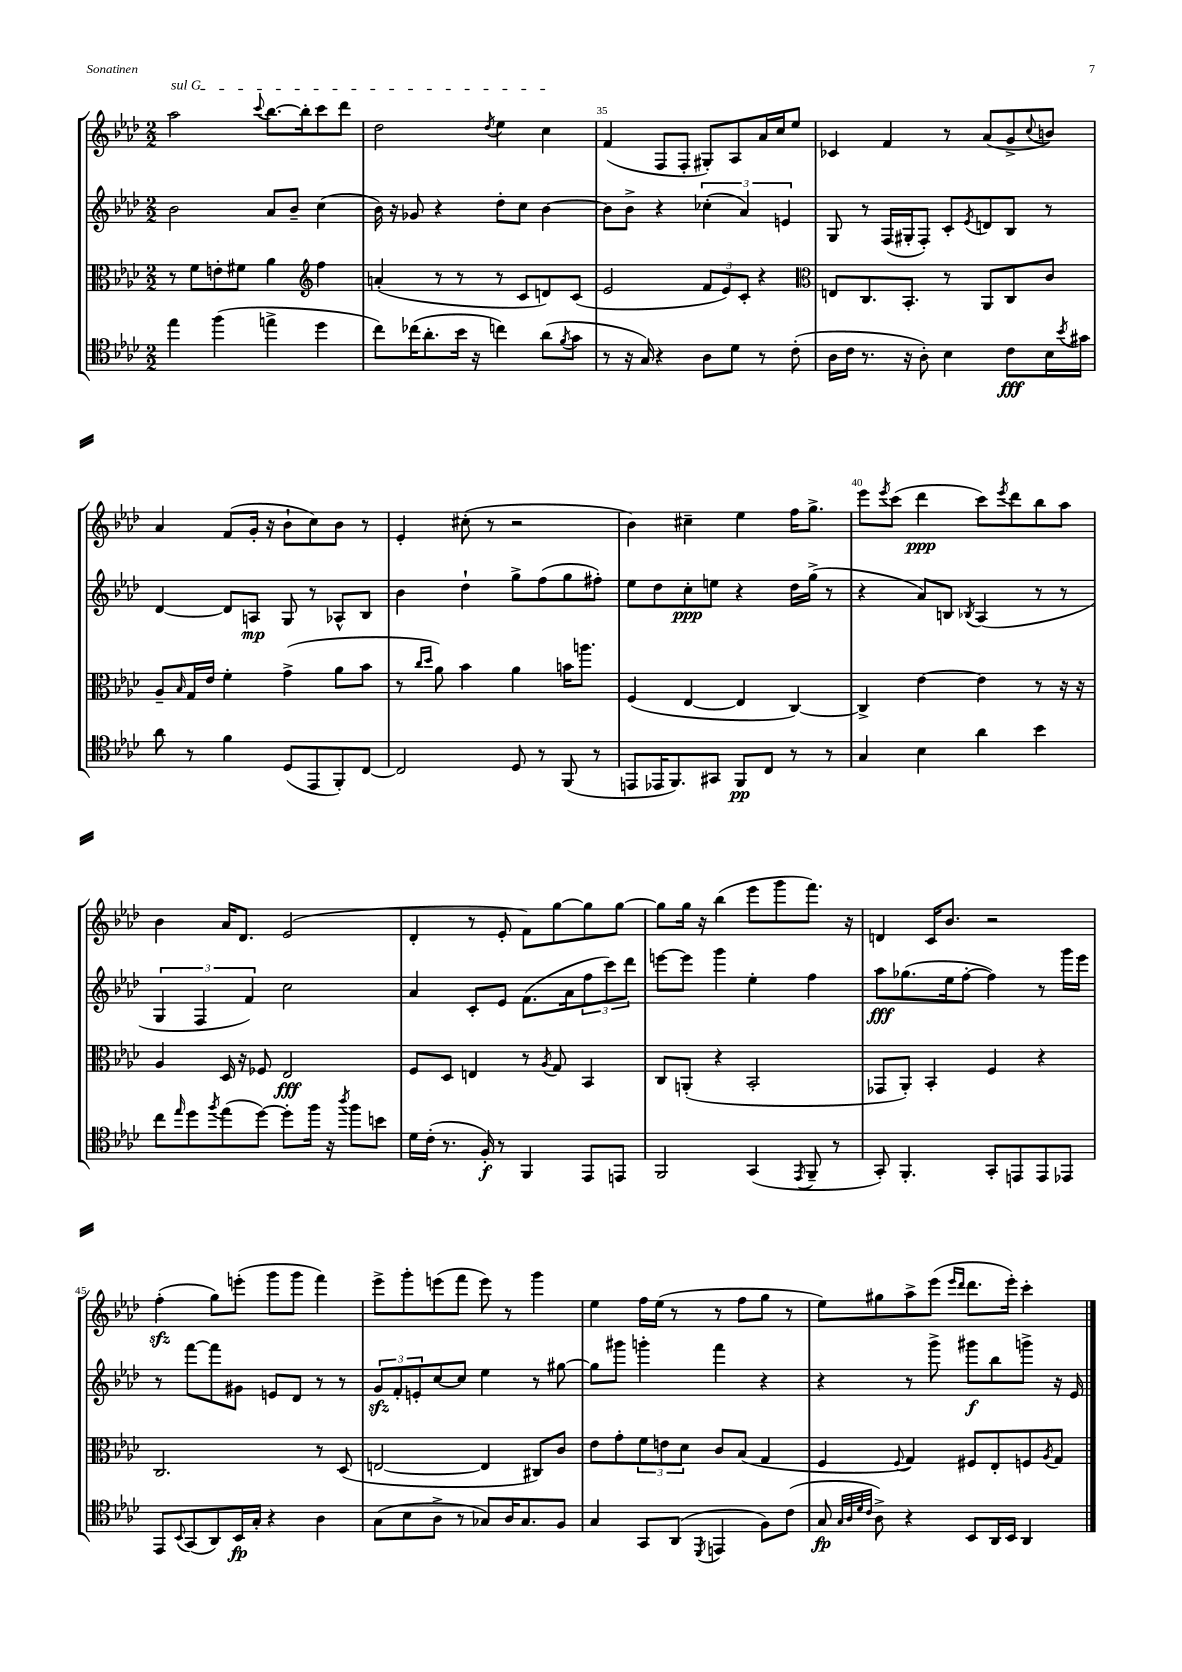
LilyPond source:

<<
\new StaffGroup <<
\new Staff = "s0" {
    \clef treble \key aes \major \numericTimeSignature \time 2/2
    \once \override TextSpanner.bound-details.left.text = \markup { \italic "sul G" } aes''2\startTextSpan \appoggiatura { c'''8 } bes''8.~ bes''16-. c'''8 des'''8 |
    des''2 \acciaccatura { des''8 } ees''4 c''4\stopTextSpan |
    f'4( f8 f8-. gis8-.) aes8 aes'16 c''16 ees''8 |
    ces'4 f'4 r8 aes'8( g'8-> \appoggiatura { c''8 } b'8) |
    aes'4 f'8( g'16-. r16 bes'8-! c''8) bes'8 r8 |
    ees'4-. cis''8-.( r8 r2 |
    bes'4) cis''4-- ees''4 f''16 g''8.-> |
    ees'''8 \acciaccatura { ees'''8 } c'''8( des'''4\ppp c'''8) \acciaccatura { ees'''8 } des'''8 bes''8 aes''8 |
    bes'4 aes'16 des'8. ees'2( |
    des'4-. r8 ees'8-. f'8) g''8~ g''8 g''8~ |
    g''8 g''16 r16 bes''4( ees'''8 g'''8 f'''8.) r16 |
    d'4 c'16 bes'8. r2 |
    f''4-.\sfz( g''8) e'''8-.( g'''8 g'''8 f'''4) |
    ees'''8-> g'''8-. e'''8( f'''8 e'''8) r8 g'''4 |
    ees''4 f''16 ees''16( r8 r8 f''8 g''8 r8 |
    ees''8) gis''8 aes''8-> ees'''8( \grace { ees'''16 des'''16 } des'''8. ees'''16-.) c'''4-. \bar "|." |
}
\new Staff = "s1" {
    \clef treble \key aes \major \numericTimeSignature \time 2/2
    bes'2 aes'8 bes'8-- c''4( |
    bes'16) r16 ges'8 r4 des''8-. c''8 bes'4~ |
    bes'8 bes'8-> r4 \tuplet 3/2 { ces''4-.( aes'4) e'4 } |
    g8 r8 f16( gis16-. f8-.) c'8-. \acciaccatura { ees'8 } d'8 bes8 r8 |
    des'4~ des'8 a8\mp g8 r8 aes8-^ bes8 |
    bes'4 des''4-! g''8-> f''8( g''8 fis''8-.) |
    ees''8 des''8 c''8-.\ppp e''8 r4 des''16 g''16->( r8 |
    r4 aes'8) b8 \acciaccatura { bes8 } aes4( r8 r8 |
    \tuplet 3/2 { g4 f4 f'4) } c''2 |
    aes'4 c'8-. ees'8 f'8.( aes'16 \tuplet 3/2 { f''8 c'''8) des'''8 } |
    e'''8~ e'''8 g'''4 ees''4-. f''4 |
    aes''8\fff ges''8.( ees''16 f''8~-. f''4) r8 g'''16 ees'''16 |
    r8 f'''8~ f'''8 gis'8 e'8 des'8 r8 r8 |
    \tuplet 3/2 { g'8\sfz f'8-. e'8-. } c''8~ c''8 ees''4 r8 gis''8~ |
    gis''8 gis'''8 g'''4-. f'''4 r4 |
    r4 r8 g'''8-> gis'''8\f bes''8 g'''8-> r16 ees'16 \bar "|." |
}
\new Staff = "s2" {
    \clef alto \key aes \major \numericTimeSignature \time 2/2
    r8 f'8 e'8-. fis'8 aes'4 \clef treble f''4 |
    a'4-.( r8 r8 r8 c'8 d'8) c'8( |
    ees'2 \tuplet 3/2 { f'8 ees'8) c'8-. } r4 |
    \clef alto e8 c8. bes,8.-. r8 aes,8 c8 c'8 |
    aes8-- \grace { bes16 } g16 ees'16 f'4-. g'4->( aes'8 bes'8 |
    r8 \grace { c''16 des''16 } aes'8) bes'4 aes'4 b'16 a''8. |
    f4( ees4~ ees4 c4~) |
    c4-> ees'4~ ees'4 r8 r16 r16 |
    aes4 des16 r16 fes8 ees2\fff |
    f8 des8 e4 r8 \acciaccatura { aes8 } g8 bes,4 |
    c8 a,8-.( r4 bes,2-. |
    ges,8 aes,8-.) bes,4-. f4 r4 |
    c2. r8 des8( |
    e2~ e4 cis8) c'8 |
    ees'8 g'8-. \tuplet 3/2 { f'8 e'8 des'8 } c'8 bes8( g4 |
    f4 \appoggiatura { f8 } g4) fis8 ees8-. f8 \acciaccatura { aes8 } g8 \bar "|." |
}
\new Staff = "s3" {
    \clef tenor \key aes \major \numericTimeSignature \time 2/2
    ees''4 f''4( e''4-> des''4 |
    c''8) ces''16( aes'8.-. bes'16 r16 c''4) aes'8( \acciaccatura { f'8 } g'8 |
    r8 r16 g16) r4 aes8 des'8 r8 c'8-.( |
    aes16 c'16 r8. r16 aes8-.) bes4 c'8\fff bes16 \acciaccatura { bes'8 } gis'16 |
    aes'8 r8 f'4 des8( ees,8 f,8-.) c8~ |
    c2 des8 r8 f,8( r8 |
    e,8 ees,16 f,8.) gis,8 f,8\pp c8 r8 r8 |
    g4 bes4 aes'4 bes'4 |
    c''8 \grace { ees''16 } des''8 \acciaccatura { f''8 } ees''8( des''8~) des''8-. f''16 r16 \acciaccatura { aes''8 } f''8 b'8 |
    des'16 c'16-.( r8. f16-.\f) r8 f,4 ees,8 e,8 |
    f,2 g,4( \acciaccatura { ees,8 } f,8-- r8 |
    g,8-.) f,4.-. g,8-. e,8 e,8 ees,8 |
    ees,8 \appoggiatura { bes,8 } g,8( aes,8) bes,16\fp g16-. r4 aes4 |
    g8( bes8 aes8-> r8 ges8) aes16 ges8. f8 |
    g4 g,8 aes,8( \acciaccatura { des,8 } e,4 f8) c'8( |
    g8\fp \grace { g32 aes32 des'32 c'32 } aes8->) r4 bes,8 aes,16 bes,16 aes,4 \bar "|." |
}
>>
>>
\layout { \context { \Score currentBarNumber = #33 \override BarNumber.break-visibility = ##(#f #t #t) barNumberVisibility = #(every-nth-bar-number-visible 5) } }
